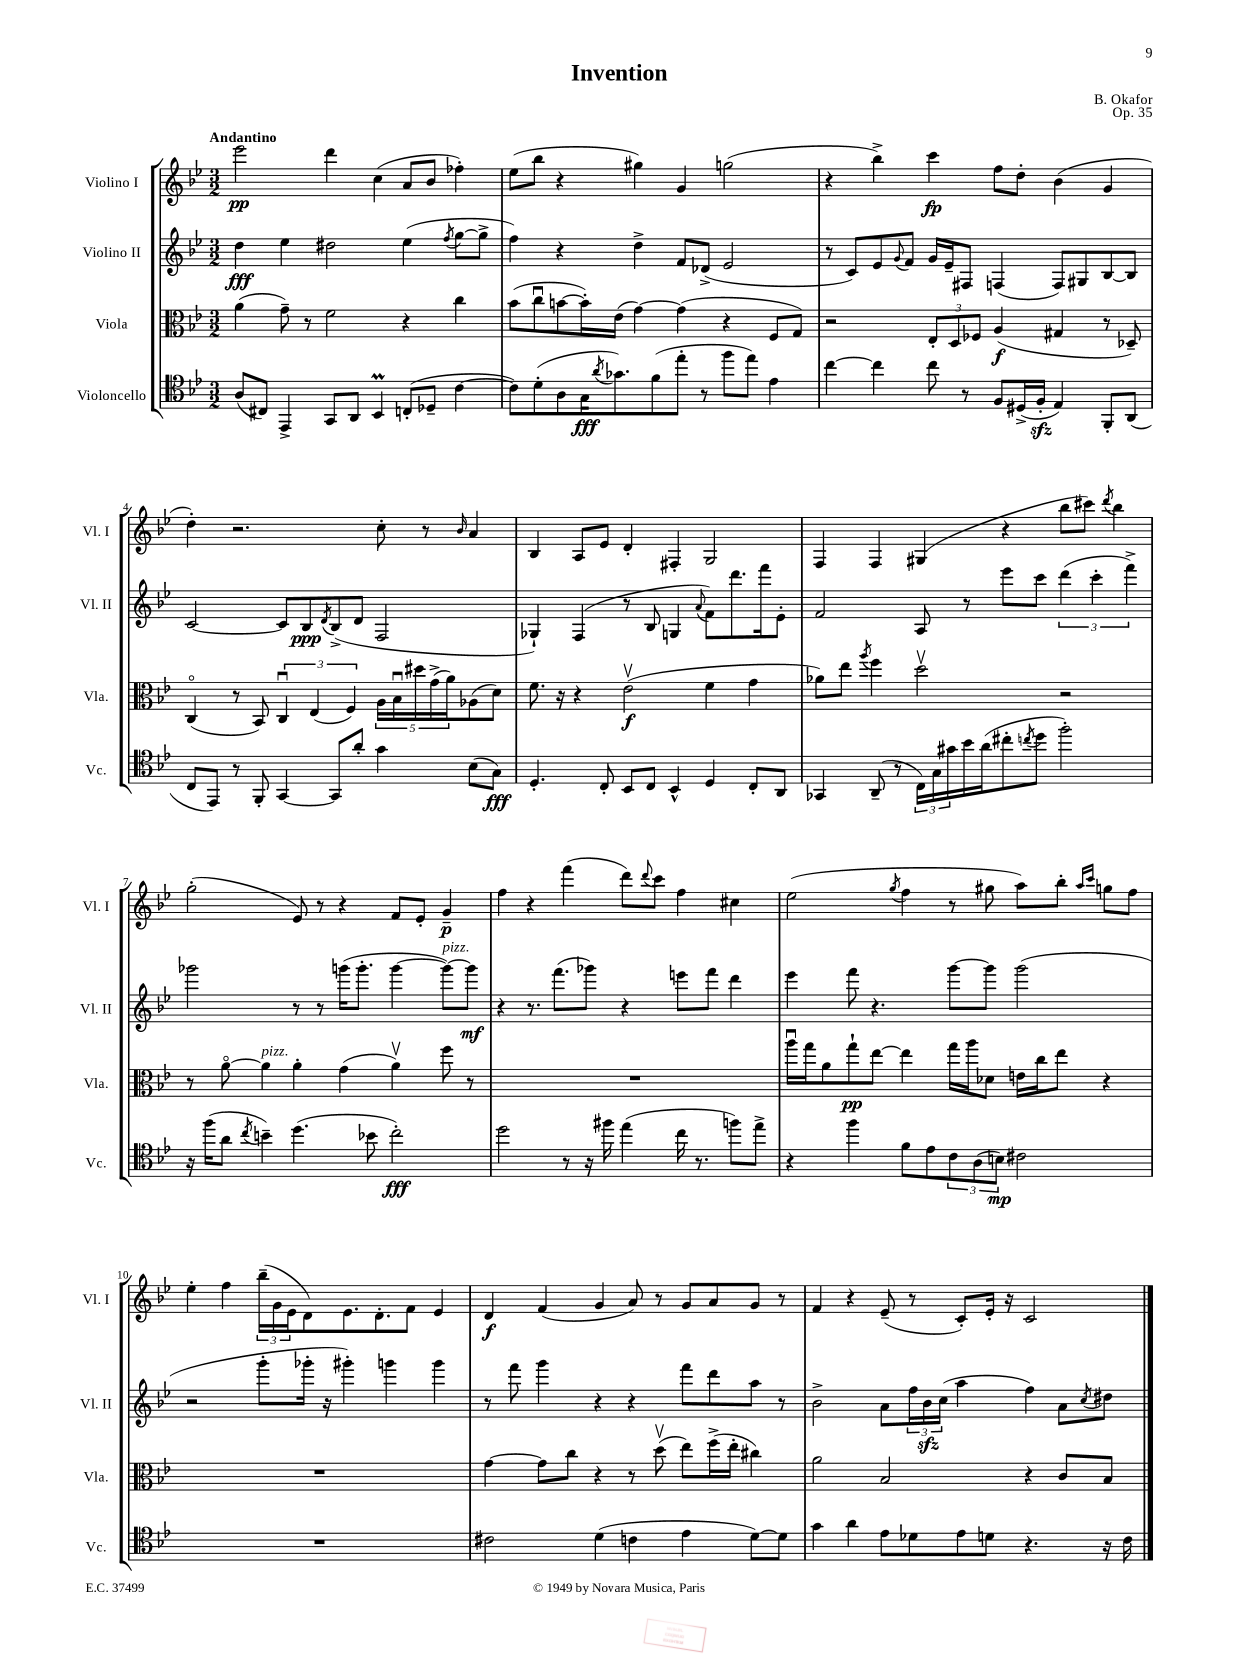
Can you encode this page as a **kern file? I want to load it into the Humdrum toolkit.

**kern	**kern	**kern	**kern
*staff4	*staff3	*staff2	*staff1
*clefC4	*clefC3	*clefG2	*clefG2
*k[b-e-]	*k[b-e-]	*k[b-e-]	*k[b-e-]
*M3/2	*M3/2	*M3/2	*M3/2
(8A	(4a	4dd	2eee-
8C#)	.	.	.
4EE-^	8g~)	4ee-	.
.	8r	.	.
8GG	2f	2dd#	4ddd
8AA	.	.	.
4BB-	.	.	(4cc
(8C'	4r	(4ee-	8a
8D-~	.	.	8b-
.	.	8qff	.
[4c	4cc	[8gg	4ff-')
.	.	8gg^]	.
=	=	=	=
8c])	(8b-	4ff)	(8ee-
(8d'	8ccu	.	8bb-
8A	[8b	4r	4r
16G	16b'])	.	.
8qa	.	.	.
8.g-)	(16e-	.	.
.	[4g)	4dd^	4gg#)
(8f	.	.	.
8ee-'	(4g]	8f	4g
8r	.	(8d-^	.
8ff	4r	2e-	(2gg
8ee-)	.	.	.
4e-	8F	.	.
.	8G)	.	.
=	=	=	=
[4cc	2r	8r	4r
.	.	8c)	.
4cc]	.	8e-	4bb-^)
.	.	8qqg	.
.	.	8f	.
8cc	12E-'	16g	4ccc
.	.	16e-~	.
.	12D	.	.
8r	.	8F#	.
.	12F-	.	.
8F	(4A	(4F	8ff
(16D#^	.	.	8dd'
16F'	.	.	.
4E-)	4G#	8F)	(4b-
.	.	8G#	.
8FF'	8r	[8B-	4g
(8AA	8D-~)	8B-]	.
=	=	=	=
8C	(4Co	[2c	4dd')
8EE-)	.	.	.
8r	8r	.	2.r
8FF'	8BB-)	.	.
[4GG	6Cu	8c]	.
.	.	8B-	.
.	(6E-	.	.
.	.	8qd	.
8GG]	.	(8B-^	.
.	6F)	.	.
8a'	.	8d	.
4g	20A	2F	8cc'
.	20B-u	.	.
.	20dd#	.	.
.	.	.	8r
.	(20g^	.	.
.	20a)	.	.
.	.	.	16qqb-
(8B-	(8A-	.	4a
8G)	8d)	.	.
=	=	=	=
4.D'	8.f	4G-`)	4B-
.	16r	.	.
.	4r	(4F	8A
8C'	.	.	8e-
8BB-	(2e-v	8r	4d'
8C	.	8B-	.
4BB-^^	.	4G	4F#'
.	.	8qqa	.
4D	4f	8f)	2G
.	.	8.ddd	.
8C'	4g	.	.
.	.	16fff	.
8AA	.	8e-'	.
=	=	=	=
4GG-	8a-)	2f	4F
.	8ee-	.	.
.	8qaa	.	.
(8AA~	4ff	.	4F
8r	.	.	.
24C)	2ddv	8A	(4G#
24G	.	.	.
24g#	.	.	.
16b-	.	8r	.
(16a	.	.	.
8cc#'	.	8eee-	4r
8qcc	.	.	.
8dd	.	8ccc	.
2ff')	2r	(6ddd	8bb-
.	.	.	8ccc#)
.	.	6ccc'	.
.	.	.	8qddd
.	.	.	4bb-
.	.	6fff^)	.
=	=	=	=
16r	8r	2ggg-	(2gg'
(16ff	.	.	.
8a	[8ao	.	.
8qcc	.	.	.
4b~)	4a]	.	.
(4.dd	4a'	8r	8e-)
.	.	8r	8r
.	(4g	(16ggg	4r
.	.	8.ggg'	.
8b-	.	.	.
2cc')	4av)	[4ggg	8f
.	.	.	8e-'
.	8ff	8ggg_)	4g~
.	8r	8ggg]	.
=	=	=	=
2dd	1.r	4r	4ff
.	.	8.r	4r
.	.	(8.fff	.
8r	.	.	(4fff
16r	.	8ggg-)	.
16ff#	.	.	.
(4ee-	.	4r	8ddd)
.	.	.	8qqddd
.	.	.	8ccc
16cc	.	8eee	4ff
8.r	.	.	.
.	.	8fff	.
8ff)	.	4ddd	4cc#
8ee-^	.	.	.
=	=	=	=
4r	16aau	4eee-	(2ee-
.	16gg	.	.
.	8a	.	.
4ff	8gg`	8fff	.
.	[8ee-	4.r	.
.	.	.	8qgg
8f	4ee-]	.	4ff
8e-	.	.	.
12c	16gg	[8ggg	8r
.	16aa	.	.
(12A	.	.	.
.	8d-	8ggg]	8gg#
12B)	.	.	.
2c#	16e	(2ggg	8aa)
.	16cc	.	.
.	8ee-	.	8bb-'
.	.	.	16qqaa
.	.	.	16qqccc
.	4r	.	8gg
.	.	.	8ff
=	=	=	=
1.r	1.r	2r	4ee-'
.	.	.	4ff
.	.	8ggg'	(24bb-~
.	.	.	24g
.	.	.	24e-
.	.	16ggg-'	8d)
.	.	16r	.
.	.	4ggg#')	8.e-
.	.	.	8.d'
.	.	4ggg	.
.	.	.	8f
.	.	4ggg	4e-
=	=	=	=
2c#	[4g	8r	4d
.	.	8fff	.
.	8g]	4ggg	(4f
.	8cc	.	.
(4d	4r	4r	4g
4c	8r	4r	8a)
.	(8ddv	.	8r
4e-	8ee-)	8fff	8g
.	(16ff^	8ddd	8a
.	16ee-'	.	.
[8d)	4cc#)	8aa	8g
8d]	.	8r	8r
=	=	=	=
4g	2a	2b-^	4f
4a	.	.	4r
8e-	2B-	8a	(8e-~
8d-	.	24ff	8r
.	.	24b-	.
.	.	(24cc	.
8e-	.	4aa	8c')
8d	.	.	16e-'
.	.	.	16r
4.r	4r	4ff)	2c
.	8c	8a	.
.	.	8qcc	.
16r	8B-	8dd#	.
16c	.	.	.
==	==	==	==
*-	*-	*-	*-
